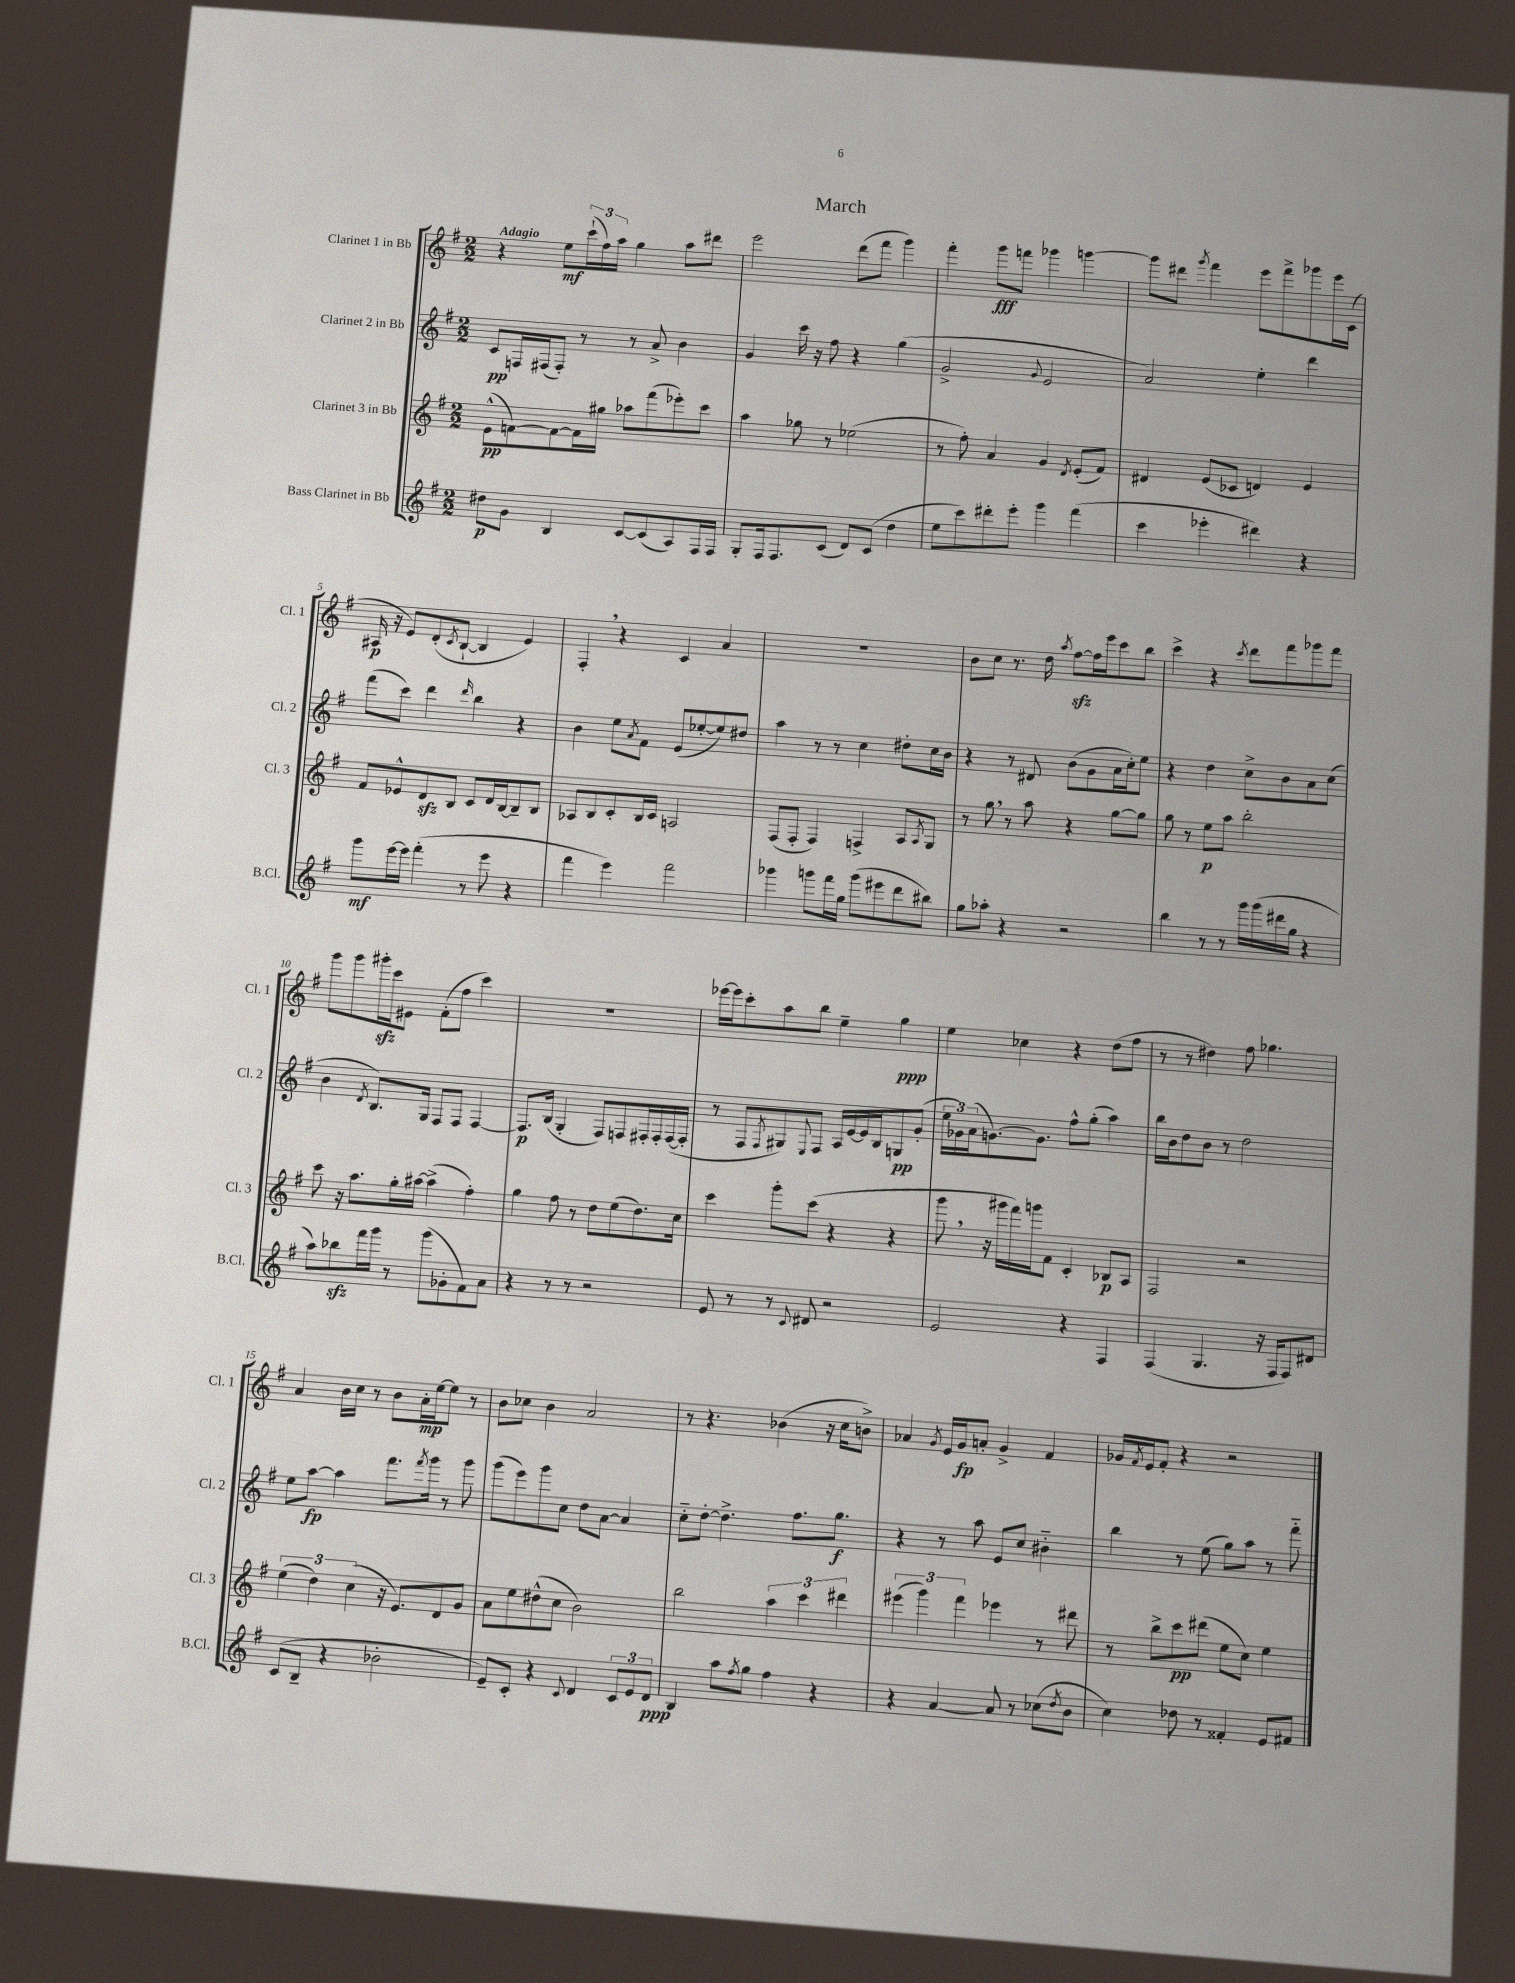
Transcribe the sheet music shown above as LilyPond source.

\header { title = "March" }
<<
\new StaffGroup <<
\new Staff = "s0" \with { instrumentName = "Clarinet 1 in Bb" shortInstrumentName = "Cl. 1" } {
    \clef treble \key g \major \numericTimeSignature \time 2/2 \tempo "Adagio"
    r4 e''8\mf \tuplet 3/2 { c'''16-!( fis''16) a''16 } g''4 a''8 dis'''8 |
    e'''2 d'''8( fis'''8 g'''4) |
    fis'''4-. g'''8\fff f'''8 ges'''4 g'''4~ |
    g'''8 dis'''8 \acciaccatura { g'''8 } fis'''4 e'''8 fis'''8-> ges'''8 e'''16 c'16( |
    ais16\p r16 e'8) d'8-.( \acciaccatura { c'8 } b8~-! b4 e'4) |
    fis4-. \breathe r4 c'4 a'4 |
    R1 |
    b'8 c''8 r8. d''16 \acciaccatura { a''8 } fis''8~\sfz fis''16 e'''16 c'''8 b''8 |
    c'''4-> r4 \acciaccatura { c'''8 } d'''8 fis'''8 ges'''8 fis'''8 |
    g'''8 g'''8 gis'''16-.\sfz c'''16 eis'8 fis'8-.( fis''8 c'''4) |
    R1 |
    ees'''16~ ees'''16 c'''8-. a''8 b''8 e''4-- g''4\ppp |
    e''4 ces''4 r4 d''8( fis''8 |
    r8 r8 dis''4) fis''8 ges''4. |
    a'4 b'16 c''16 r8 b'8 a'16-.\mp e''16~ e''8 r8 |
    b'8 ces''8 b'4 a'2 |
    r8 r4. bes'4( r16 c''16 b'8->) |
    aes'4 \acciaccatura { g'8 } e'16 g'16\fp a'8-. g'4-> fis'4 |
    ges'16 \acciaccatura { fis'8 } e'16 fis'8-. r4 r2 \bar "|." |
}
\new Staff = "s1" \with { instrumentName = "Clarinet 2 in Bb" shortInstrumentName = "Cl. 2" } {
    \clef treble \key g \major \numericTimeSignature \time 2/2
    c'8\pp f16 fis16( fis8-.) r8 r8 a'8-> b'4 |
    g'4 c'''16 r16 fis''8 r4 g''4( |
    g'2-> \appoggiatura { g'8 } e'2 |
    a'2) e''4-. d'''4 |
    fis'''8( c'''8) d'''4 \grace { d'''16 } b''4 r4 |
    b'4 e''8 \acciaccatura { a'8 } fis'8 e'8( ees''8~-. ees''8) dis''8 |
    a''4 r8 r8 c''4 dis''8-. c''16 b'16 |
    r4 r8 dis'8 b'8( g'8 a'16 c''16-.) e''8 |
    r4 d''4 c''8-> b'8 a'8 c''8( |
    b'4 \acciaccatura { d'8 } b8.) g16 fis8 fis8 fis4~ |
    fis8.\p b16( g4-. fis8) f8 fis16-. fis16-. fis16~( fis16-. |
    r8 fis8 \acciaccatura { fis8 } gis8) \appoggiatura { e8 } fis8 a16 e'16~ e'16 b16 g8\pp g'8-.( |
    \tuplet 3/2 { e''16 ges'16) a'16( } g'8.~) g'8. fis''8-^ g''8-.( a''4) |
    b''16 b'16 d''8 b'8 r8 d''2 |
    e''8 a''8~\fp a''4 fis'''8. \acciaccatura { fis'''8 } g'''16 r8 g'''8 |
    g'''8( e'''8) g'''8 c''8 d''8 a'8~ a'4 |
    c''8-_ d''8~-. d''4.-> fis''8. g''8.\f |
    r4 r8 a''8 e'8 c''8 bis'4-_ |
    b''4 r8 e''8( g''8) a''8 r8 fis'''8-_ \bar "|." |
}
\new Staff = "s2" \with { instrumentName = "Clarinet 3 in Bb" shortInstrumentName = "Cl. 3" } {
    \clef treble \key g \major \numericTimeSignature \time 2/2
    e'8-^\pp( f'8~) f'8~ f'16 gis''16 aes''8 fis'''8( ees'''8-.) c'''8 |
    a''4 ges''8 r8 ees''2( |
    r8 fis''8-.) a'4 g'4 \acciaccatura { d'8 } e'8-.( fis'8) |
    dis'4 e'8( ces'8 d'4) e'4 |
    fis'8 ees'8-^ d'8\sfz b8 c'8 d'16 b16~ b8-- b8 |
    aes8 b8 c'8-. b16 c'16 a2 |
    fis8( fis8-. fis4) f4-> a8 \acciaccatura { a8 } g8 |
    r8 g''8 \breathe r8 a''8 r4 g''8~ g''8 |
    g''8 r8 e''8\p a''8 b''2-. |
    c'''8 r16 a''8. g''16-. ais''16~ ais''4->( fis''4-.) |
    g''4 fis''8 r8 d''8 e''8( d''8.) c''16 |
    c'''4 g'''8-. c'''8( r4 r4 |
    g'''8 \breathe r16 gis'''16 fis'''16) g'''16 fis'8 c'4-. bes8\p a8 |
    fis2 r2 |
    \tuplet 3/2 { e''4( d''4) c''4( } r16 e'8.) d'8 g'8 |
    a'8 e''8 dis''8-^( c''8 b'2) |
    b''2 \tuplet 3/2 { a''4 c'''4 dis'''4 } |
    \tuplet 3/2 { eis'''4( g'''4) fis'''4 } ees'''4 r8 dis'''8 |
    r8 b''8-> c'''8\pp dis'''8( e''8 c''8) e''4 \bar "|." |
}
\new Staff = "s3" \with { instrumentName = "Bass Clarinet in Bb" shortInstrumentName = "B.Cl." } {
    \clef treble \key g \major \numericTimeSignature \time 2/2
    dis''8\p g'8 b4 c'8~ c'8( a8) fis16 fis16 |
    g8-. fis16 fis8. c'8( d'8) c'8( d''4 |
    e''8 c'''8) dis'''8-. e'''8-. g'''4 fis'''4( |
    c'''4 ees'''4-. dis'''4) r4 |
    g'''8\mf e'''16~ e'''16 fis'''4-.( r8 e'''8 r4 |
    fis'''4 e'''4) fis'''2 |
    ges'''4 g'''8 fis'''16 g''16 g'''8( eis'''8 d'''8 bis''8) |
    g''8 aes''8-. r4 r2 |
    b''4 r8 r8 g'''16 g'''16( dis'''16 g''16 r4 |
    a''8) bes''8\sfz fis'''16 g'''16 r8 g'''8( ges'8-. fis'8) a'8 |
    r4 r8 r8 r2 |
    e'8 r8 r8 \appoggiatura { c'8 } dis'8 r2 |
    e'2 r4 fis4 |
    fis4( g4. r16 fis16 fis8) dis'8 |
    c'8( b8-- r4 bes'2-. |
    e'8--) c'8-. r4 \appoggiatura { c'8 } d'4 \tuplet 3/2 { c'8 e'8 d'8\ppp } |
    b4 a''8 \acciaccatura { fis''8 } g''8 fis''4 r4 |
    r4 a'4~ a'8 r8 ces''8( \acciaccatura { d''8 } b'8 |
    c''4) des''8 r8 fisis'4-. e'8 fis'8 \bar "|." |
}
>>
>>
